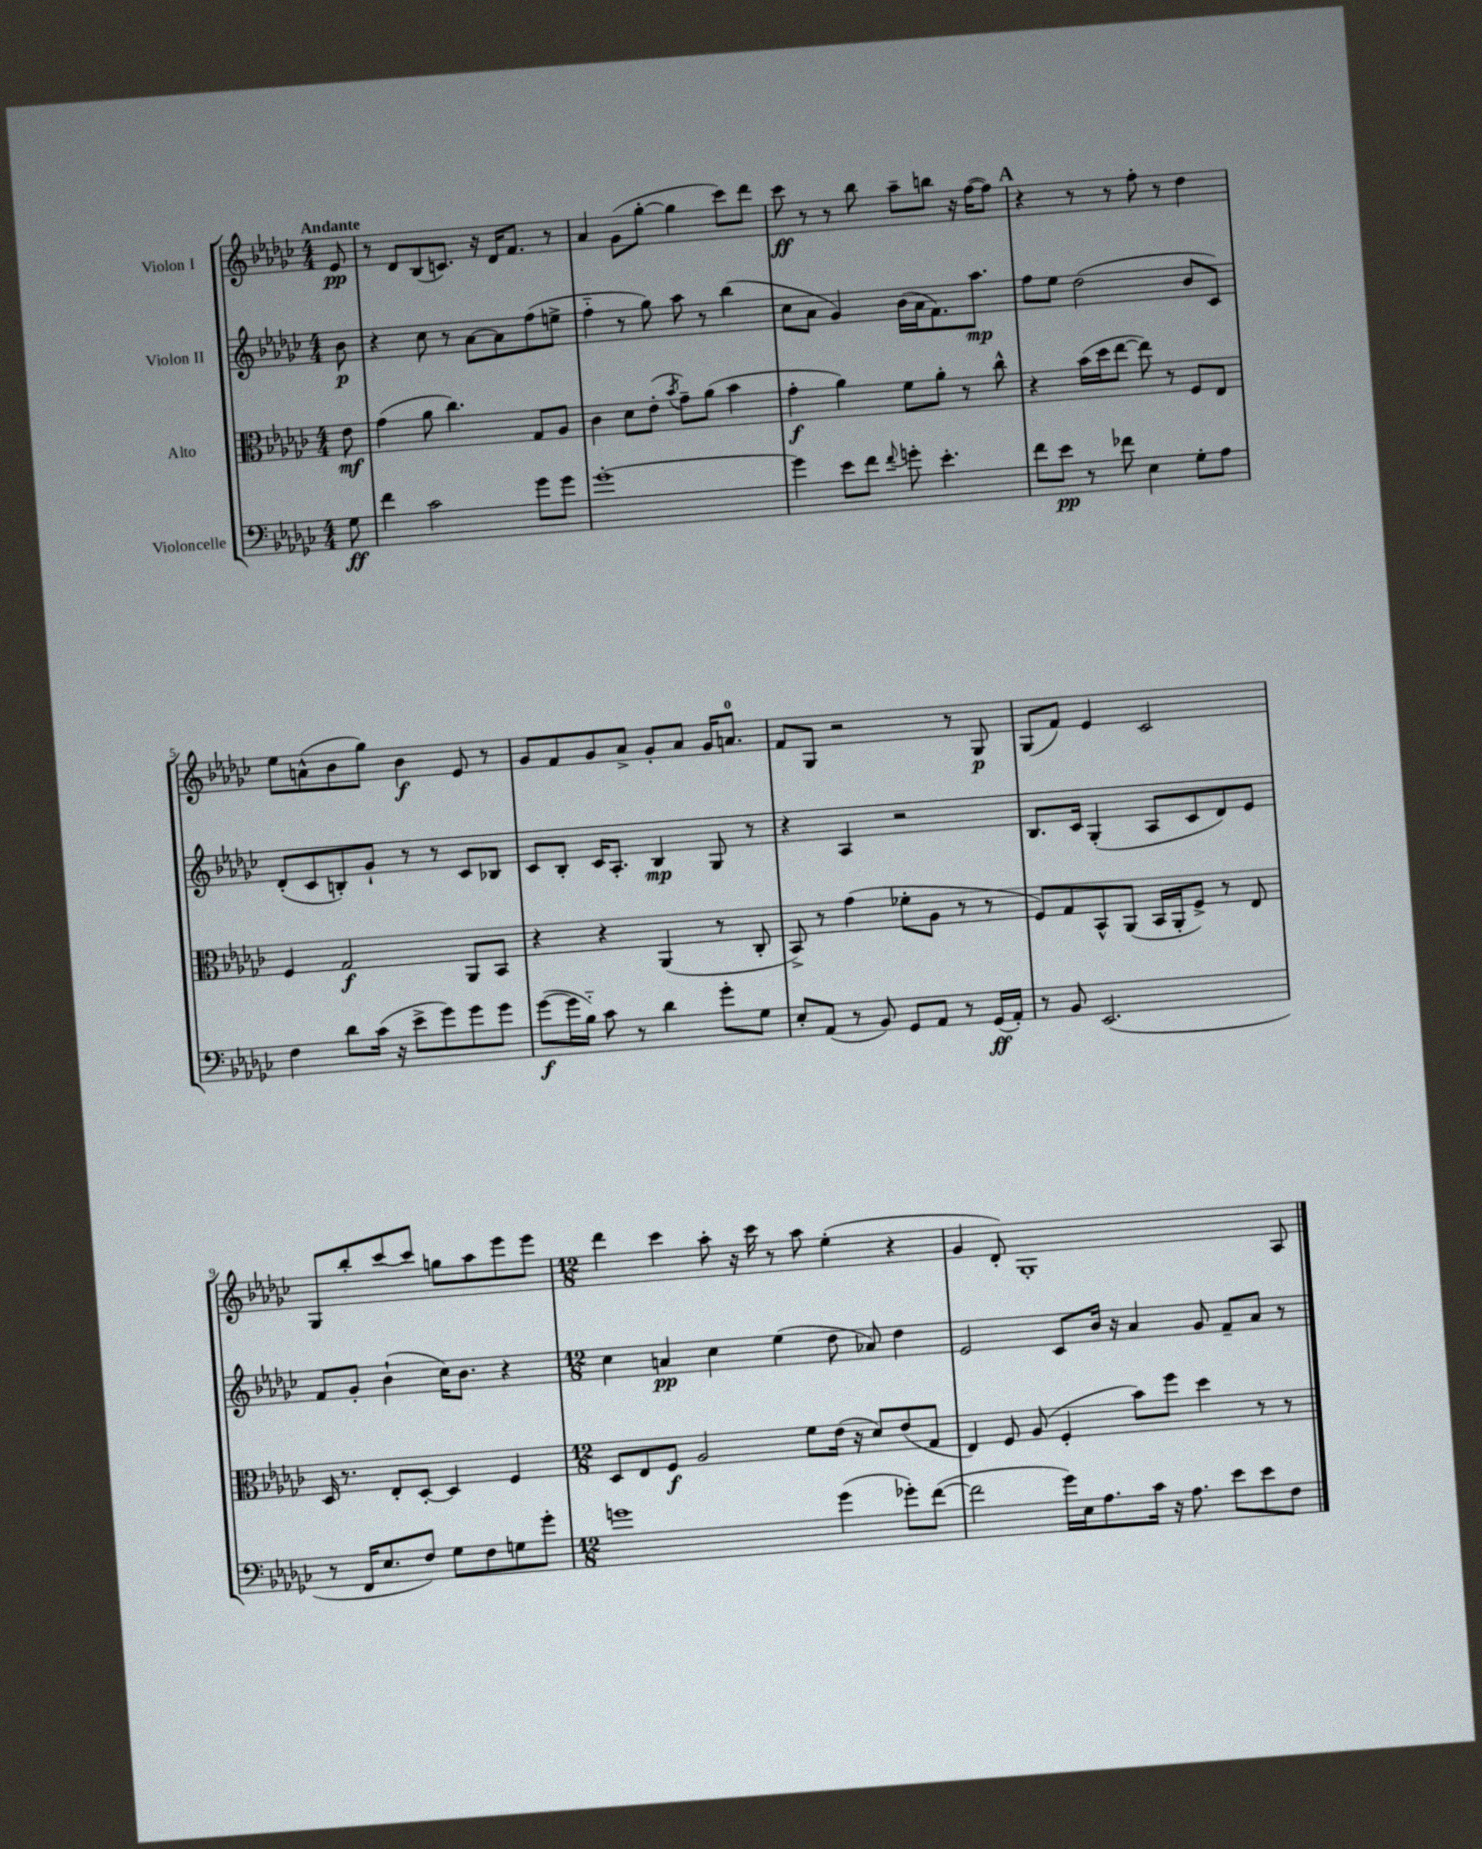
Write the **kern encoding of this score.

**kern	**dynam	**kern	**dynam	**kern	**dynam	**kern	**dynam
*part4	*part4	*part3	*part3	*part2	*part2	*part1	*part1
*staff4	*staff4	*staff3	*staff3	*staff2	*staff2	*staff1	*staff1
*I"Violoncelle	*	*I"Alto	*	*I"Violon II	*	*I"Violon I	*
*clefF4	*	*clefC3	*	*clefG2	*	*clefG2	*
*k[b-e-a-d-g-c-]	*	*k[b-e-a-d-g-c-]	*	*k[b-e-a-d-g-c-]	*	*k[b-e-a-d-g-c-]	*
*M4/4	*	*M4/4	*	*M4/4	*	*M4/4	*
=	=	=	=	=	=	=	=
!	!	!	!	!	!	!LO:TX:a:B:t=Andante	!
8G-\	ff	8e-\	mf	8b-\	p	8e-/	pp
=1	=1	=1	=1	=1	=1	=1	=1
4f\	.	(4g-\	.	4r	.	8r	.
.	.	.	.	.	.	8d-/L	.
2c-\	.	8a-\	.	8cc-\	.	(8B-/	.
.	.	4.cc-\)	.	8r	.	8.cn/J)	.
.	.	.	.	[8a-\L	.	.	.
.	.	.	.	.	.	16r	.
.	.	.	.	8a-\]	.	16d-/KL	.
.	.	.	.	.	.	8.f/J	.
8g-\L	.	8G-/L	.	(8ff\	.	.	.
8g-\J	.	8A-/J	.	8een^\J	.	8r	.
=2	=2	=2	=2	=2	=2	=2	=2
[1g-'	.	4c-\	.	4ff\	.	4a-/	.
.	.	8d-\L	.	8r	.	(8g-\L	.
.	.	(8e-'\J	.	8gg-\)	.	[8gg-'\J	.
.	.	8qb-/	.	.	.	.	.
.	.	8g-~\L)	.	8aa-\	.	4gg-\]	.
.	.	(8a-\J	.	8r	.	.	.
.	.	4b-\	.	(4bb-\	.	8ccc-\L)	.
.	.	.	.	.	.	8ddd-\J	.
=3	=3	=3	=3	=3	=3	=3	=3
4g-\]	.	4g-'\	f	8cc-\L	.	8ccc-\	ff
.	.	.	.	8a-\J	.	8r	.
8e-\L	.	4a-\)	.	4g-/)	.	8r	.
8f\J	.	.	.	.	.	8bb-\	.
8qqf/	.	.	.	.	.	.	.
8gn'\	.	8f\L	.	(16b-\LL	.	8aa-~\L	.
.	.	.	.	16a-\J	.	.	.
4.e-'\	.	8a-'\J	.	8.f\)	.	8bbn\J	.
.	.	8r	.	.	.	16r	.
.	.	.	.	8.aa-\J	mp	([16ff\KL	.
.	.	8cc-^^\	.	.	.	8ff\J])	.
!!LO:REH:place=s1:t=A
=4	=4	=4	=4	=4	=4	=4	=4
8f\L	.	4r	.	8ff\L	.	4r	.
8e-\J	pp	.	.	8ee-\J	.	.	.
8r	.	(16b-\LL	.	(2dd-\	.	8r	.
.	.	16dd-\J	.	.	.	.	.
8f-X\	.	[8ee-\J	.	.	.	8r	.
4E-\	.	8ee-\])	.	.	.	8ff'\	.
.	.	8r	.	.	.	8r	.
8G-'\L	.	8F/L	.	8b-/L	.	4dd-\	.
8A-\J	.	8E-/J	.	8c-/J)	.	.	.
!!LO:LB:g=z
=5	=5	=5	=5	=5	=5	=5	=5
4F\	.	4F/	.	(8d-'/L	.	8ee-\L	.
.	.	.	.	8c-/	.	(8an^^\	.
8d-\L	.	2G-/	f	8Bn'/)	.	8b-\	.
(16c-\Jk	.	.	.	8g-`/J	.	8gg-\J)	.
16r	.	.	.	.	.	.	.
8e-^\L	.	.	.	8r	.	4b-\	f
8g-\)	.	.	.	8r	.	.	.
8g-\	.	8AA-/L	.	8c-/L	.	8e-/	.
8g-\J	.	8BB-/J	.	8B-X/J	.	8r	.
=6	=6	=6	=6	=6	=6	=6	=6
([8g-\L	f	4r	.	8c-/L	.	8g-/L	.
16g-\L]	.	.	.	8B-'/J	.	8f/	.
16B-\JJ)	.	.	.	.	.	.	.
8c-\	.	4r	.	16c-/KL	.	8g-/	.
.	.	.	.	8.A-'/J	.	.	.
8r	.	.	.	.	.	8a-^/J	.
4d-\	.	(4AA-/	.	4B-/	mp	8g-'/L	.
.	.	.	.	.	.	8a-/J	.
8g-'\L	.	8r	.	8G-/	.	16g-/KL	.
.	.	.	.	.	.	8.an/J	.
8G-\J	.	8C-'/	.	8r	.	.	.
=7	=7	=7	=7	=7	=7	=7	=7
8E-'/L	.	8BB-^/)	.	4r	.	8f/L	.
(8AA-/J	.	8r	.	.	.	8G-/J	.
8r	.	(4g-\	.	4A-/	.	2r	.
8BB-/)	.	.	.	.	.	.	.
8GG-/L	.	8f-X'\L	.	2r	.	.	.
8AA-/J	.	8A-\J	.	.	.	.	.
8r	.	8r	.	.	.	8r	.
(16GG-/LL	ff	8r	.	.	.	8G-/	p
16AA-'/JJ)	.	.	.	.	.	.	.
=8	=8	=8	=8	=8	=8	=8	=8
8r	.	8F/L)	.	8.B-/L	.	(8G-/L	.
8BB-/	.	8G-/	.	.	.	8f/J)	.
.	.	.	.	16c-/Jk	.	.	.
(2.EE-/	.	8BB-^^/	.	(4G-'/	.	4e-/	.
.	.	(8AA-/J	.	.	.	.	.
.	.	16BB-/LL	.	8A-/L	.	2c-/	.
.	.	16AA-'/J	.	.	.	.	.
.	.	8F^/J)	.	8c-/	.	.	.
.	.	8r	.	8d-/)	.	.	.
.	.	8E-/	.	8e-/J	.	.	.
!!LO:LB:g=z
=9	=9	=9	=9	=9	=9	=9	=9
8r	.	16D-/	.	8f/L	.	8G-/L	.
.	.	8.r	.	.	.	.	.
16FF/KL	.	.	.	8g-'/J	.	8bb-'/	.
8.E-/	.	.	.	.	.	.	.
.	.	8E-'/L	.	(4b-`\	.	[8ccc-/	.
8F/J)	.	[8D-'/J	.	.	.	8ccc-/J]	.
8G-\L	.	4D-/]	.	16cc-\KL)	.	8ggn\L	.
.	.	.	.	8.b-\J	.	.	.
8F\	.	.	.	.	.	8aa-\	.
8Gn\	.	4F/	.	4r	.	8eee-\	.
8g-'\J	.	.	.	.	.	8eee-\J	.
=10	=10	=10	=10	=10	=10	=10	=10
*M12/8	*	*M12/8	*	*M12/8	*	*M12/8	*
1gn	.	8D-/L	.	4cc-\	.	4ddd-\	.
.	.	8E-/	.	.	.	.	.
.	.	8F/J	f	4an/	pp	4ccc-\	.
.	.	2A-/	.	.	.	.	.
.	.	.	.	4cc-\	.	8aa-'\	.
.	.	.	.	.	.	16r	.
.	.	.	.	.	.	16ccc-\	.
.	.	.	.	(4ee-\	.	8r	.
.	.	8f\L	.	.	.	8aa-\	.
(4g\	.	(16e-\Jk	.	8dd-\	.	(4ee-'\	.
.	.	16r	.	.	.	.	.
.	.	8d-/L)	.	8a-X/)	.	.	.
8g-X'\L)	.	(8e-/	.	4dd-\	.	4r	.
([8f\J	.	8G-/J	.	.	.	.	.
=11	=11	=11	=11	=11	=11	=11	=11
2f\]	.	4E-/)	.	2e-/	.	4g-/	.
.	.	8F/	.	.	.	8d-'/)	.
.	.	(8A-/	.	.	.	1G-'	.
16g-\LL)	.	4F'/	.	8c-/L	.	.	.
16E-\J	.	.	.	.	.	.	.
8.A-\	.	.	.	16b-/Jk	.	.	.
.	.	.	.	16r	.	.	.
.	.	8b-\L)	.	4a-/	.	.	.
16c-\Jk	.	.	.	.	.	.	.
16r	.	8ff\J	.	.	.	.	.
8.A-\	.	.	.	.	.	.	.
.	.	4dd-\	.	8g-/	.	.	.
8e-\L	.	.	.	8f~/L	.	.	.
8e-\	.	8r	.	8a-/J	.	.	.
8F\J	.	8r	.	8r	.	8A-/	.
==	==	==	==	==	==	==	==
*-	*-	*-	*-	*-	*-	*-	*-
